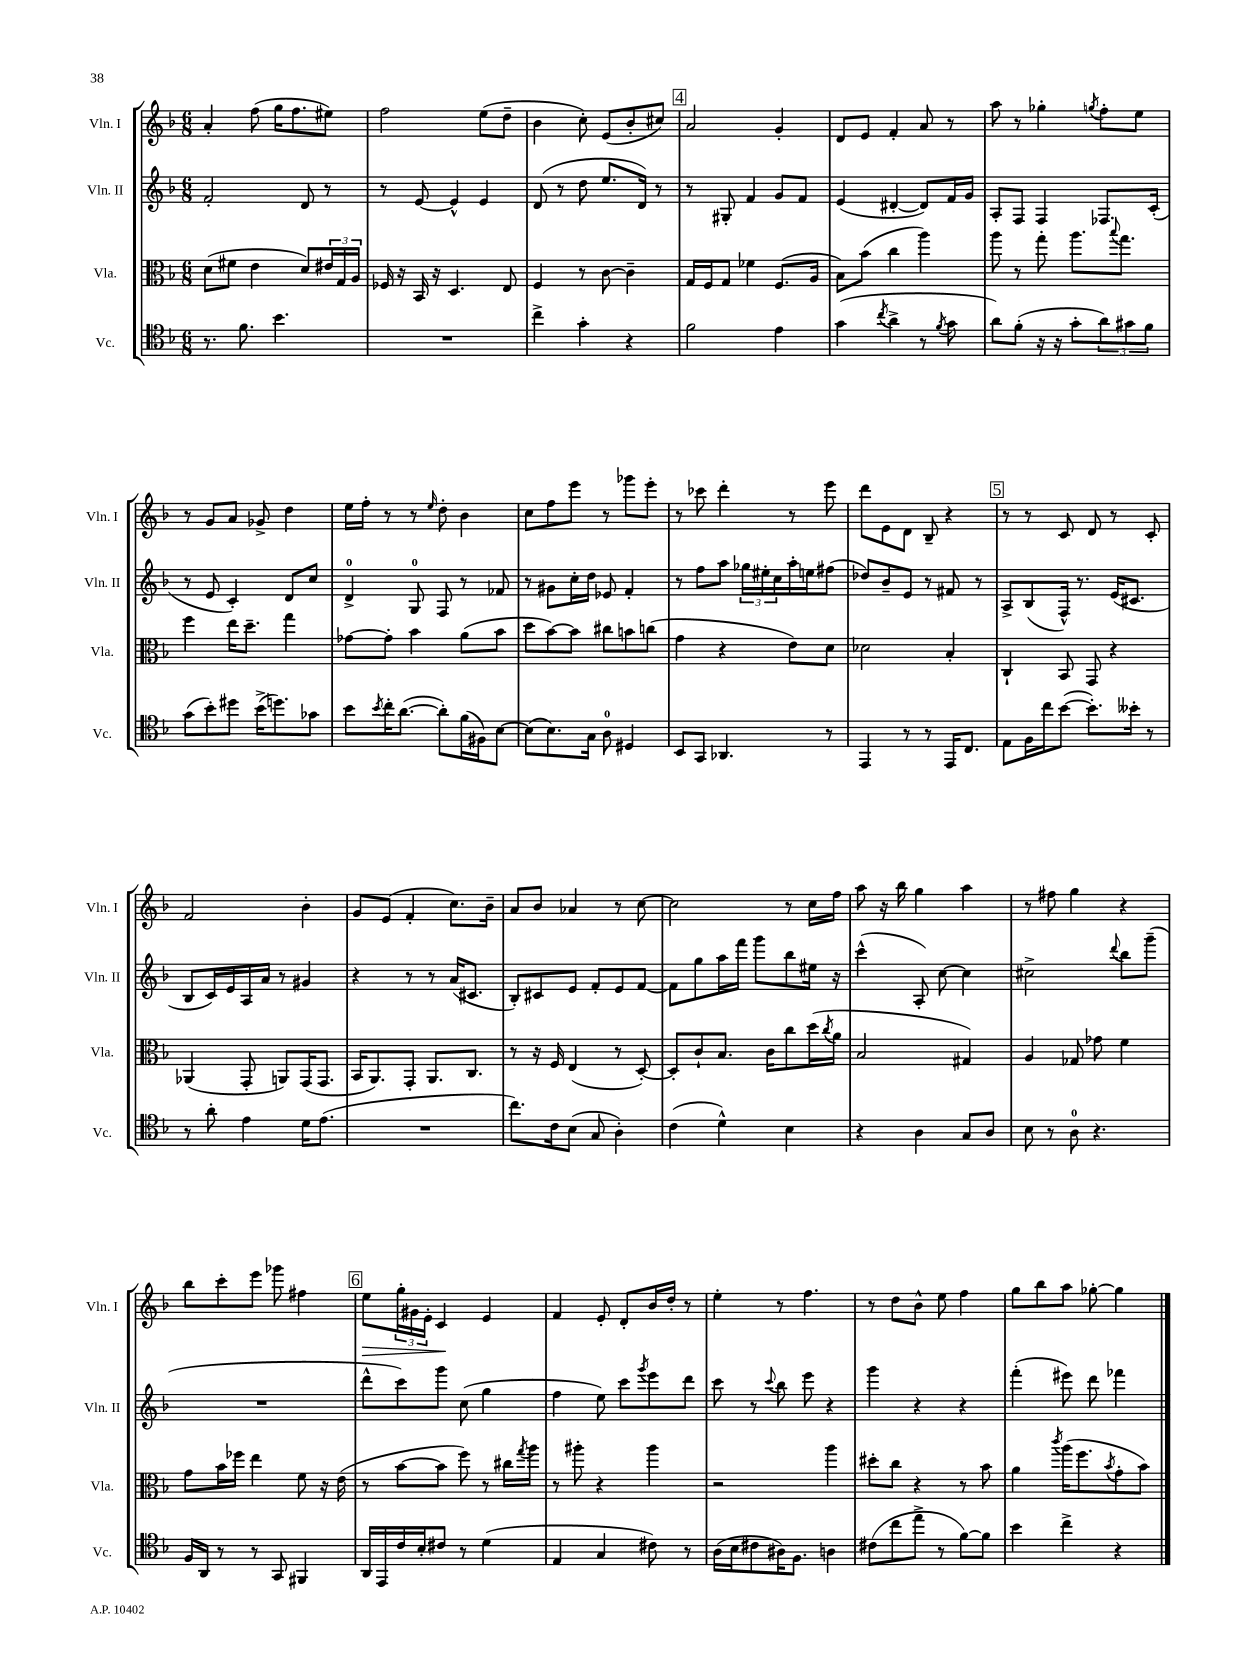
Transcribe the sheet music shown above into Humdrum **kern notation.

**kern	**kern	**kern	**kern	**dynam
*part4	*part3	*part2	*part1	*part1
*staff4	*staff3	*staff2	*staff1	*staff1
*I"Vc.	*I"Vla.	*I"Vln. II	*I"Vln. I	*
*I'Vc.	*I'Vla.	*I'Vln. II	*I'Vln. I	*
*clefC4	*clefC3	*clefG2	*clefG2	*
*k[b-]	*k[b-]	*k[b-]	*k[b-]	*
*M6/8	*M6/8	*M6/8	*M6/8	*
=25	=25	=25	=25	=25
8.r	(8d\L	2f'/	4a'/	.
.	8f#X\J	.	.	.
8.f\	.	.	.	.
.	4e\	.	(8ff\	.
4.b-\	.	.	16gg\KL	.
.	.	.	8.ff\	.
.	8d/L)	8d/	.	.
.	24e#X/L	8r	8ee#X\J)	.
.	24G/	.	.	.
.	24A/JJ	.	.	.
=26	=26	=26	=26	=26
2.r	16F-X/	8r	2ff\	.
.	16r	.	.	.
.	16BB-/	[8e/	.	.
.	16r	.	.	.
.	4.D/	4e^^/]	.	.
.	.	4e/	(8ee\L	.
.	8E/	.	8dd~\J	.
=27	=27	=27	=27	=27
4cc^\	4F/	(8d/	4b-\	.
.	.	8r	.	.
4g'\	8r	8dd\	8cc'\)	.
.	[8c\	8.ee/L	(8e/L	.
4r	4c~\]	.	8b-'/	.
.	.	16d/Jk)	.	.
.	.	8r	8cc#X/J)	.
!!LO:REH:place=s1:t=4
=28	=28	=28	=28	=28
2f\	16G/LL	8r	2a/	.
.	16F/J	.	.	.
.	8G/J	8G#X'/	.	.
.	4f-X\	4f/	.	.
4e\	(8.F/L	8g/L	4g'/	.
.	.	8f/J	.	.
.	16A/Jk	.	.	.
=29	=29	=29	=29	=29
(4g\	8B-\L)	(4e/	8d/L	.
.	(8b-\J	.	8e/J	.
8qcc/	.	.	.	.
4a^\	4cc\	[4d#X'/	4f'/	.
8r	4aa\)	8d#/L])	8a/	.
8qf/	.	.	.	.
8g\	.	16f/L	8r	.
.	.	16g/JJ	.	.
=30	=30	=30	=30	=30
8a\L)	8aa\	8A'/L	8aa\	.
(8f'\J	8r	8F/J	8r	.
16r	8gg'\	4F/	4gg-X'\	.
16r	.	.	.	.
8g'\L	8.aa\L	.	.	.
.	.	.	8qggn/	.
12a\)	.	8.F-X/L	8ff'\L	.
.	8qqbb-/	.	.	.
.	8.gg\J	.	.	.
12g#X\	.	.	.	.
.	.	.	8ee\J	.
12f\J	.	.	.	.
.	.	(16c'/Jk	.	.
!!LO:LB:g=z
=31	=31	=31	=31	=31
(8g\L	4ff\	8r	8r	.
8b-'\)	.	8e/	8g/L	.
8dd#X\J	16ee\KL	4c'/)	8a/J	.
.	8.dd~\J	.	.	.
(16b-^\KL	.	.	8g-X^/	.
8.ddn\)	.	.	.	.
.	4gg\	8d/L	4dd\	.
8g-X\J	.	8cc/J	.	.
=32	=32	=32	=32	=32
8b-\L	[8g-X\L	4d^/	16ee\LL	.
.	.	.	16ff'\JJ	.
8qb-/	.	.	.	.
16cc'\K	8g-'\J]	.	8r	.
([8.a\J	.	.	.	.
.	4b-\	8G/	8r	.
.	.	.	16qqee/	.
8a'\L])	.	8F/	8dd'\	.
(16f\L	(8a\L	8r	4b-\	.
16F#X\J)	.	.	.	.
[8B-\J	8b-\J	8f-X/	.	.
=33	=33	=33	=33	=33
(8B-\L]	8dd\L	8r	8cc\L	.
8.B-\)	[8b-\)	8g#X\L	8ff\	.
.	8b-\J]	16cc'\L	8eee\J	.
16G\Jk	.	16dd\JJ	.	.
8A\	8cc#X\L	8e-X/	8r	.
4D#X/	8bn\	4f'/	8ggg-X\L	.
.	(8ccn\J	.	8eee'\J	.
=34	=34	=34	=34	=34
8BB-/L	4g\	8r	8r	.
8GG/J	.	8ff\L	8ccc-X\	.
4.AA-X/	4r	8aa\J	4ddd'\	.
.	.	24gg-X\LL	.	.
.	.	24ee#X'\	.	.
.	.	24cc\	.	.
.	8e\L)	16aa'\	8r	.
.	.	16een\J	.	.
8r	8d\J	(8ff#X\J	8eee\	.
=35	=35	=35	=35	=35
4EE/	2d-X\	8dd-X/L)	8ddd\L	.
.	.	8b-~/	8e\	.
8r	.	8e/J	8d\J	.
8r	.	8r	8B-~/	.
16EE/KL	4B-'/	8f#X/	4r	.
8.C/J	.	.	.	.
.	.	8r	.	.
!!LO:REH:place=s1:t=5
=36	=36	=36	=36	=36
8E\L	4C`/	8A^/L	8r	.
16F\L	.	(8B-/	8r	.
16cc\J	.	.	.	.
([8b-\J	8BB-/	16F^^/Jk)	8c/	.
.	.	8.r	.	.
8.b-'\L])	8GG/	.	8d/	.
.	4r	(16e/KL	8r	.
16b--X'\Jk	.	8.c#X/J	.	.
8r	.	.	8c'/	.
!!LO:LB:g=z
=37	=37	=37	=37	=37
8r	(4AA-X/	8B-/L	2f/	.
8a'\	.	16c/L)	.	.
.	.	16e/	.	.
4e\	8GG'/	16A/	.	.
.	.	16a/JJ	.	.
.	8AAn/L)	8r	.	.
16d\KL	(16GG/K	4g#X/	4b-'\	.
(8.e\J	8.GG/J	.	.	.
=38	=38	=38	=38	=38
2.r	16BB-/KL	4r	8g/L	.
.	8.AA/)	.	.	.
.	.	.	(8e/J	.
.	8GG'/J	8r	4f'/	.
.	8.AA/L	8r	.	.
.	.	(16a/KL	8.cc\L)	.
.	8.C/J	8.c#X/J	.	.
.	.	.	16b-~\Jk	.
=39	=39	=39	=39	=39
8.cc\L)	8r	8B-'/L)	8a/L	.
.	16r	8c#X/	8b-/J	.
16c\k	16F/	.	.	.
(8B-\J	(4E/	8e/J	4a-X/	.
8G/	.	8f'/L	.	.
4A'\)	8r	8e/	8r	.
.	[8D'/)	[8f/J	[8cc\	.
=40	=40	=40	=40	=40
(4c\	8D'/L]	8f\L]	2cc\]	.
.	8c`/	8gg\	.	.
4d^^\)	8.B-/J	16aa\L	.	.
.	.	16fff\JJ	.	.
.	.	8ggg\L	.	.
.	16c\KL	.	.	.
4B-\	8cc\	8bb-\	8r	.
.	(16dd\L	16ee#X\Jk	16cc\LL	.
.	8qcc/	.	.	.
.	16a\JJ	16r	16ff\JJ	.
=41	=41	=41	=41	=41
4r	2B-/	(4ccc^^\	8aa\	.
.	.	.	16r	.
.	.	.	16bb-\	.
4A\	.	8A'/)	4gg\	.
.	.	[8cc\	.	.
8G/L	4G#X/)	4cc\]	4aa\	.
8A/J	.	.	.	.
=42	=42	=42	=42	=42
8B-\	4A/	2cc#X^\	8r	.
8r	.	.	8ff#X\	.
8A\	8G-X/	.	4gg\	.
4.r	8g-X\	.	.	.
.	.	8qqddd/	.	.
.	4f\	8bb-\L	4r	.
.	.	(8ggg~\J	.	.
!!LO:LB:g=z
=43	=43	=43	=43	=43
16F/LL	8g\L	2.r	8bb-\L	.
16AA/JJ	.	.	.	.
8r	16b-\L	.	8ccc'\	.
.	16ff-X\JJ	.	.	.
8r	4ee\	.	8eee\J	.
8GG/	.	.	8ggg-X\	.
4FF#X/	8f\	.	4ff#X\	.
.	16r	.	.	.
.	(16e\	.	.	.
!!LO:REH:place=s1:t=6
=44	=44	=44	=44	=44
!	!	!	!	!LO:HP:b
16AA/LL	8r	8ddd^^\L	8ee\L	>
16EE/	.	.	.	.
16c/	[8b-\L	8ccc\)	24gg'\L	.
.	.	.	24g#X\	.
16B-'/J	.	.	.	.
.	.	.	24e'\JJ	.
8c#X/J	8b-\J]	8ggg\J	4c/	.
8r	8ff\)	(8cc\	.	.
(4d\	8r	4gg\	4e/	]
.	16cc#X\LL	.	.	.
.	8qgg/	.	.	.
.	16aa\JJ	.	.	.
=45	=45	=45	=45	=45
4E/	8r	4ff\	4f/	.
.	8aa#X'\	.	.	.
4G/	4r	8ee\)	8e'/	.
.	.	8ccc\L	8d'/L	.
.	.	8qggg/	.	.
8c#X\)	4aa#\	8eee\	16b-/L	.
.	.	.	16dd'/JJ	.
8r	.	8ddd\J	8r	.
=46	=46	=46	=46	=46
(16A\LL	2r	8ccc\	4ee'\	.
16B-\J	.	.	.	.
8c#X\	.	8r	.	.
.	.	8qqccc/	.	.
16A#X\K)	.	8bb-\	8r	.
8.F\J	.	.	.	.
.	.	8eee\	4.ff\	.
4An\	4aa\	4r	.	.
=47	=47	=47	=47	=47
(8c#X\L	8dd#X'\L	4ggg\	8r	.
8cc\	8cc\J	.	8dd\L	.
8ee^\J	4r	4r	8b-^^\J	.
8r	.	.	8ee\	.
[8f\L)	8r	4r	4ff\	.
8f\J]	8b-\	.	.	.
=48	=48	=48	=48	=48
4b-\	4a\	(4fff'\	8gg\L	.
.	.	.	8bb-\	.
.	8qccc/	.	.	.
4cc^\	(16aa\KL	8eee#X\)	8aa\J	.
.	8.ff\	.	.	.
.	.	8ddd\	[8gg-X'\	.
.	8qb-/	.	.	.
4r	8g'\	4fff-X\	4gg-\]	.
.	8b-\J)	.	.	.
==	==	==	==	==
*-	*-	*-	*-	*-
